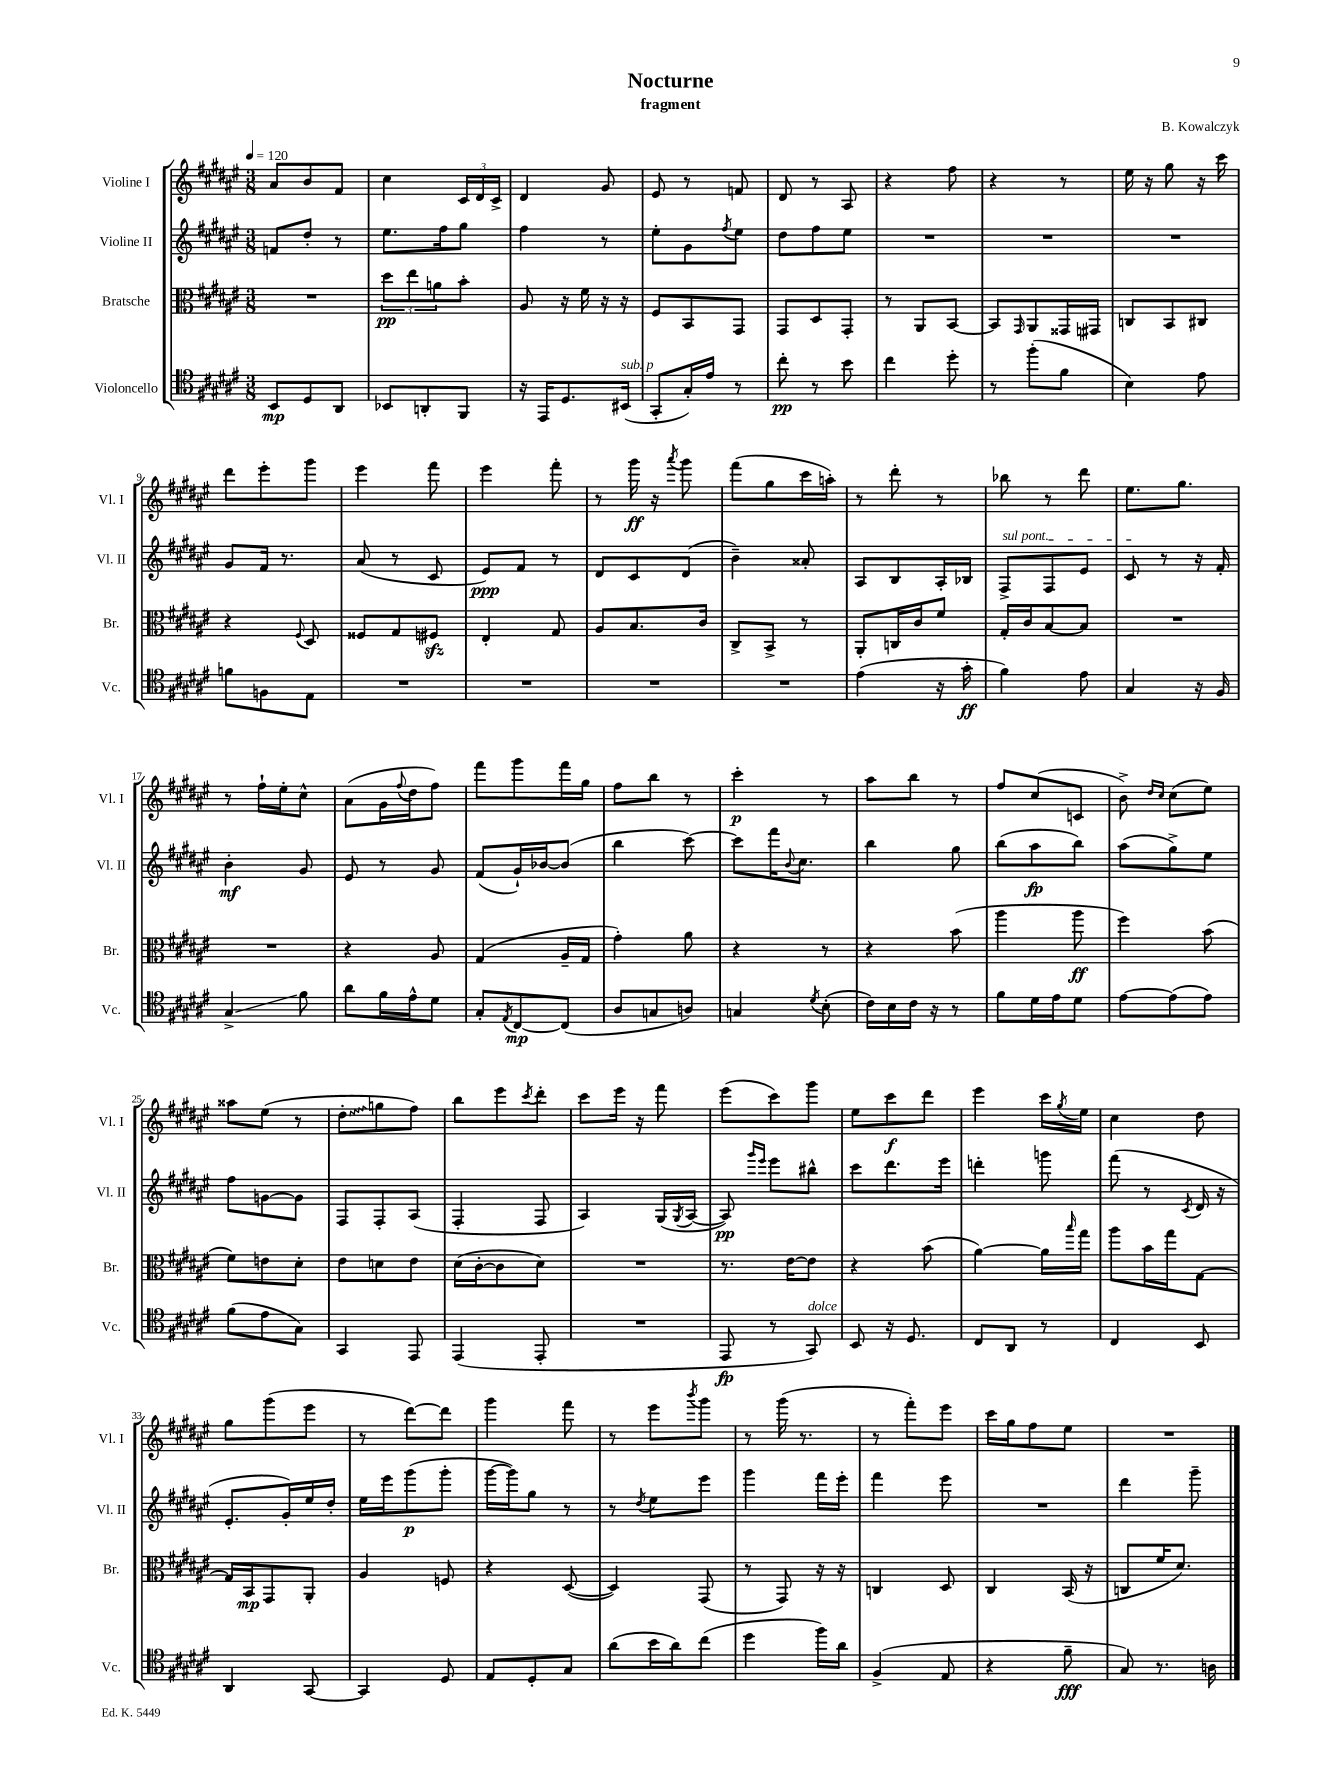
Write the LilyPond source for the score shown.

\header { title = "Nocturne" composer = "B. Kowalczyk" subtitle = "fragment" }
<<
\new StaffGroup <<
\new Staff = "s0" \with { instrumentName = "Violine I" shortInstrumentName = "Vl. I" } {
    \clef treble \key fis \major \numericTimeSignature \time 3/8 \tempo 4 = 120
    ais'8 b'8 fis'8 |
    cis''4 \tuplet 3/2 { cis'16 dis'16 cis'16-> } |
    dis'4 gis'8 |
    eis'8 r8 f'8 |
    dis'8 r8 ais8 |
    r4 fis''8 |
    r4 r8 |
    eis''16 r16 gis''8 r16 cis'''16 |
    dis'''8 eis'''8-. gis'''8 |
    eis'''4 fis'''8 |
    eis'''4 fis'''8-. |
    r8 gis'''16\ff r16 \acciaccatura { ais'''8 } gis'''8 |
    fis'''8( gis''8 cis'''16 a''16-.) |
    r8 dis'''8-. r8 |
    bes''8 r8 dis'''8 |
    eis''8. gis''8. |
    r8 fis''16-! eis''16-. cis''8-^ |
    ais'8( gis'16 \appoggiatura { fis''8 } dis''16 fis''8) |
    fis'''8 gis'''8 fis'''16 gis''16 |
    fis''8 b''8 r8 |
    cis'''4-.\p r8 |
    ais''8 b''8 r8 |
    fis''8 cis''8( c'8 |
    b'8->) \grace { dis''16 cis''16 } cis''8( eis''8) |
    aisis''8 eis''8( r8 |
    \once \override Glissando.style = #'zigzag dis''8-.\glissando g''8 fis''8) |
    b''8 eis'''8 \acciaccatura { cis'''8 } dis'''8-. |
    cis'''8 eis'''16 r16 fis'''8 |
    eis'''8( cis'''8) gis'''8 |
    eis''8 cis'''8\f dis'''8 |
    eis'''4 cis'''16 \acciaccatura { gis''8 } eis''16 |
    cis''4 dis''8 |
    gis''8 gis'''8( eis'''8 |
    r8 dis'''8~) dis'''8 |
    gis'''4 fis'''8 |
    r8 eis'''8 \acciaccatura { b'''8 } gis'''8 |
    r8 gis'''16( r8. |
    r8 fis'''8-.) eis'''8 |
    cis'''16 gis''16 fis''8 eis''8 |
    R4. \bar "|." |
}
\new Staff = "s1" \with { instrumentName = "Violine II" shortInstrumentName = "Vl. II" } {
    \clef treble \key fis \major \numericTimeSignature \time 3/8
    f'8 dis''8-. r8 |
    eis''8. fis''16 gis''8 |
    fis''4 r8 |
    eis''8-. gis'8 \acciaccatura { fis''8 } eis''8 |
    dis''8 fis''8 eis''8 |
    R4. |
    R4. |
    R4. |
    gis'8 fis'16 r8. |
    ais'8( r8 cis'8 |
    eis'8\ppp) fis'8 r8 |
    dis'8 cis'8 dis'8( |
    b'4--) aisis'8-. |
    ais8 b8 ais16-. bes16 |
    \once \override TextSpanner.bound-details.left.text = \markup { \italic "sul pont." } fis8->\startTextSpan fis8 eis'8 |
    cis'8\stopTextSpan r8 r16 fis'16-. |
    b'4-.\mf gis'8 |
    eis'8 r8 gis'8 |
    fis'8( gis'16-!) bes'16~ bes'8( |
    b''4 cis'''8~) |
    cis'''8 fis'''16 \appoggiatura { b'8 } cis''8. |
    b''4 gis''8 |
    b''8( ais''8\fp b''8) |
    ais''8( gis''8->) eis''8 |
    fis''8 g'8~ g'8 |
    fis8 fis8-. ais8( |
    fis4-. fis8 |
    ais4) gis16( \acciaccatura { gis8 } ais16~ |
    ais8\pp) \grace { gis'''16 eis'''16 } eis'''8 bis''8-^ |
    cis'''8 dis'''8. eis'''16 |
    d'''4-. g'''8 |
    fis'''8( r8 \acciaccatura { cis'8 } dis'16 r16 |
    eis'8.-. gis'16-.) eis''16 dis''16-. |
    eis''16 eis'''16 gis'''8\p( gis'''8-. |
    gis'''16~ gis'''16) gis''8 r8 |
    r8 \acciaccatura { dis''8 } eis''8 eis'''8 |
    gis'''4 fis'''16 eis'''16-. |
    fis'''4 eis'''8 |
    R4. |
    dis'''4 gis'''8-- \bar "|." |
}
\new Staff = "s2" \with { instrumentName = "Bratsche" shortInstrumentName = "Br." } {
    \clef alto \key fis \major \numericTimeSignature \time 3/8
    R4. |
    \tuplet 3/2 { dis''8\pp eis''8 a'8 } b'8-. |
    ais8 r16 fis'16 r16 r16 |
    fis8 b,8 gis,8 |
    gis,8 dis8 gis,8-. |
    r8 ais,8 b,8~ |
    b,8 \grace { gis,16 } ais,8 gisis,16 gis,16 |
    c8 b,8 cis8 |
    r4 \appoggiatura { fis8 } dis8 |
    fisis8 gis8 fis8\sfz |
    eis4-. gis8 |
    ais8 b8. cis'16 |
    cis8-> b,8-> r8 |
    ais,8-. c16 cis'16 fis'8 |
    gis16-. cis'16 b8~ b8 |
    R4. |
    R4. |
    r4 ais8 |
    gis4( ais16-- gis16 |
    gis'4-.) ais'8 |
    r4 r8 |
    r4 b'8( |
    ais''4 ais''8\ff |
    fis''4) b'8( |
    fis'8) e'8 dis'8-. |
    eis'8 d'8 eis'8 |
    dis'16( cis'16~-. cis'8 dis'8) |
    R4. |
    r8. eis'16~ eis'8 |
    r4 b'8( |
    ais'4~) ais'16 \grace { b''16 } gis''16 |
    ais''8 b'16 gis''16 gis8~ |
    gis16 b,16\mp gis,8 ais,8-. |
    ais4 f8 |
    r4 dis8~( |
    dis4) gis,8( |
    r8 gis,8) r16 r16 |
    c4 dis8 |
    cis4 b,16( r16 |
    c8 fis'16 dis'8.) \bar "|." |
}
\new Staff = "s3" \with { instrumentName = "Violoncello" shortInstrumentName = "Vc." } {
    \clef tenor \key fis \major \numericTimeSignature \time 3/8
    b,8\mp dis8 ais,8 |
    bes,8 a,8-. fis,8 |
    r16 eis,16 dis8. bis,16^\markup { \italic "sub. p" }( |
    gis,8-. gis16-.) eis'16 r8 |
    cis''8-.\pp r8 b'8 |
    cis''4 dis''8-. |
    r8 fis''8-.( fis'8 |
    b4) eis'8 |
    f'8 f8 eis8 |
    R4. |
    R4. |
    R4. |
    R4. |
    eis'4( r16 gis'16-.\ff |
    fis'4) eis'8 |
    gis4 r16 fis16 |
    gis4->\glissando fis'8 |
    ais'8 fis'16 eis'16-^ dis'8 |
    gis8-. \acciaccatura { eis8 } cis8~\mp cis8( |
    ais8 g8 a8) |
    g4 \acciaccatura { dis'8 } b8-.( |
    cis'16) b16 cis'16 r16 r8 |
    fis'8 dis'16 eis'16 dis'8 |
    eis'8~ eis'8( eis'8) |
    fis'8( eis'8 gis8) |
    gis,4 eis,8 |
    eis,4( eis,8-. |
    R4. |
    eis,8\fp r8 gis,8^\markup { \italic "dolce" }) |
    b,8 r16 dis8. |
    cis8 ais,8 r8 |
    cis4 b,8 |
    ais,4 gis,8~ |
    gis,4 dis8 |
    eis8 dis8-. gis8 |
    ais'8( b'16 ais'16) cis''8( |
    dis''4 fis''16) ais'16 |
    fis4->( eis8 |
    r4 fis'8--\fff |
    gis8) r8. a16 \bar "|." |
}
>>
>>
